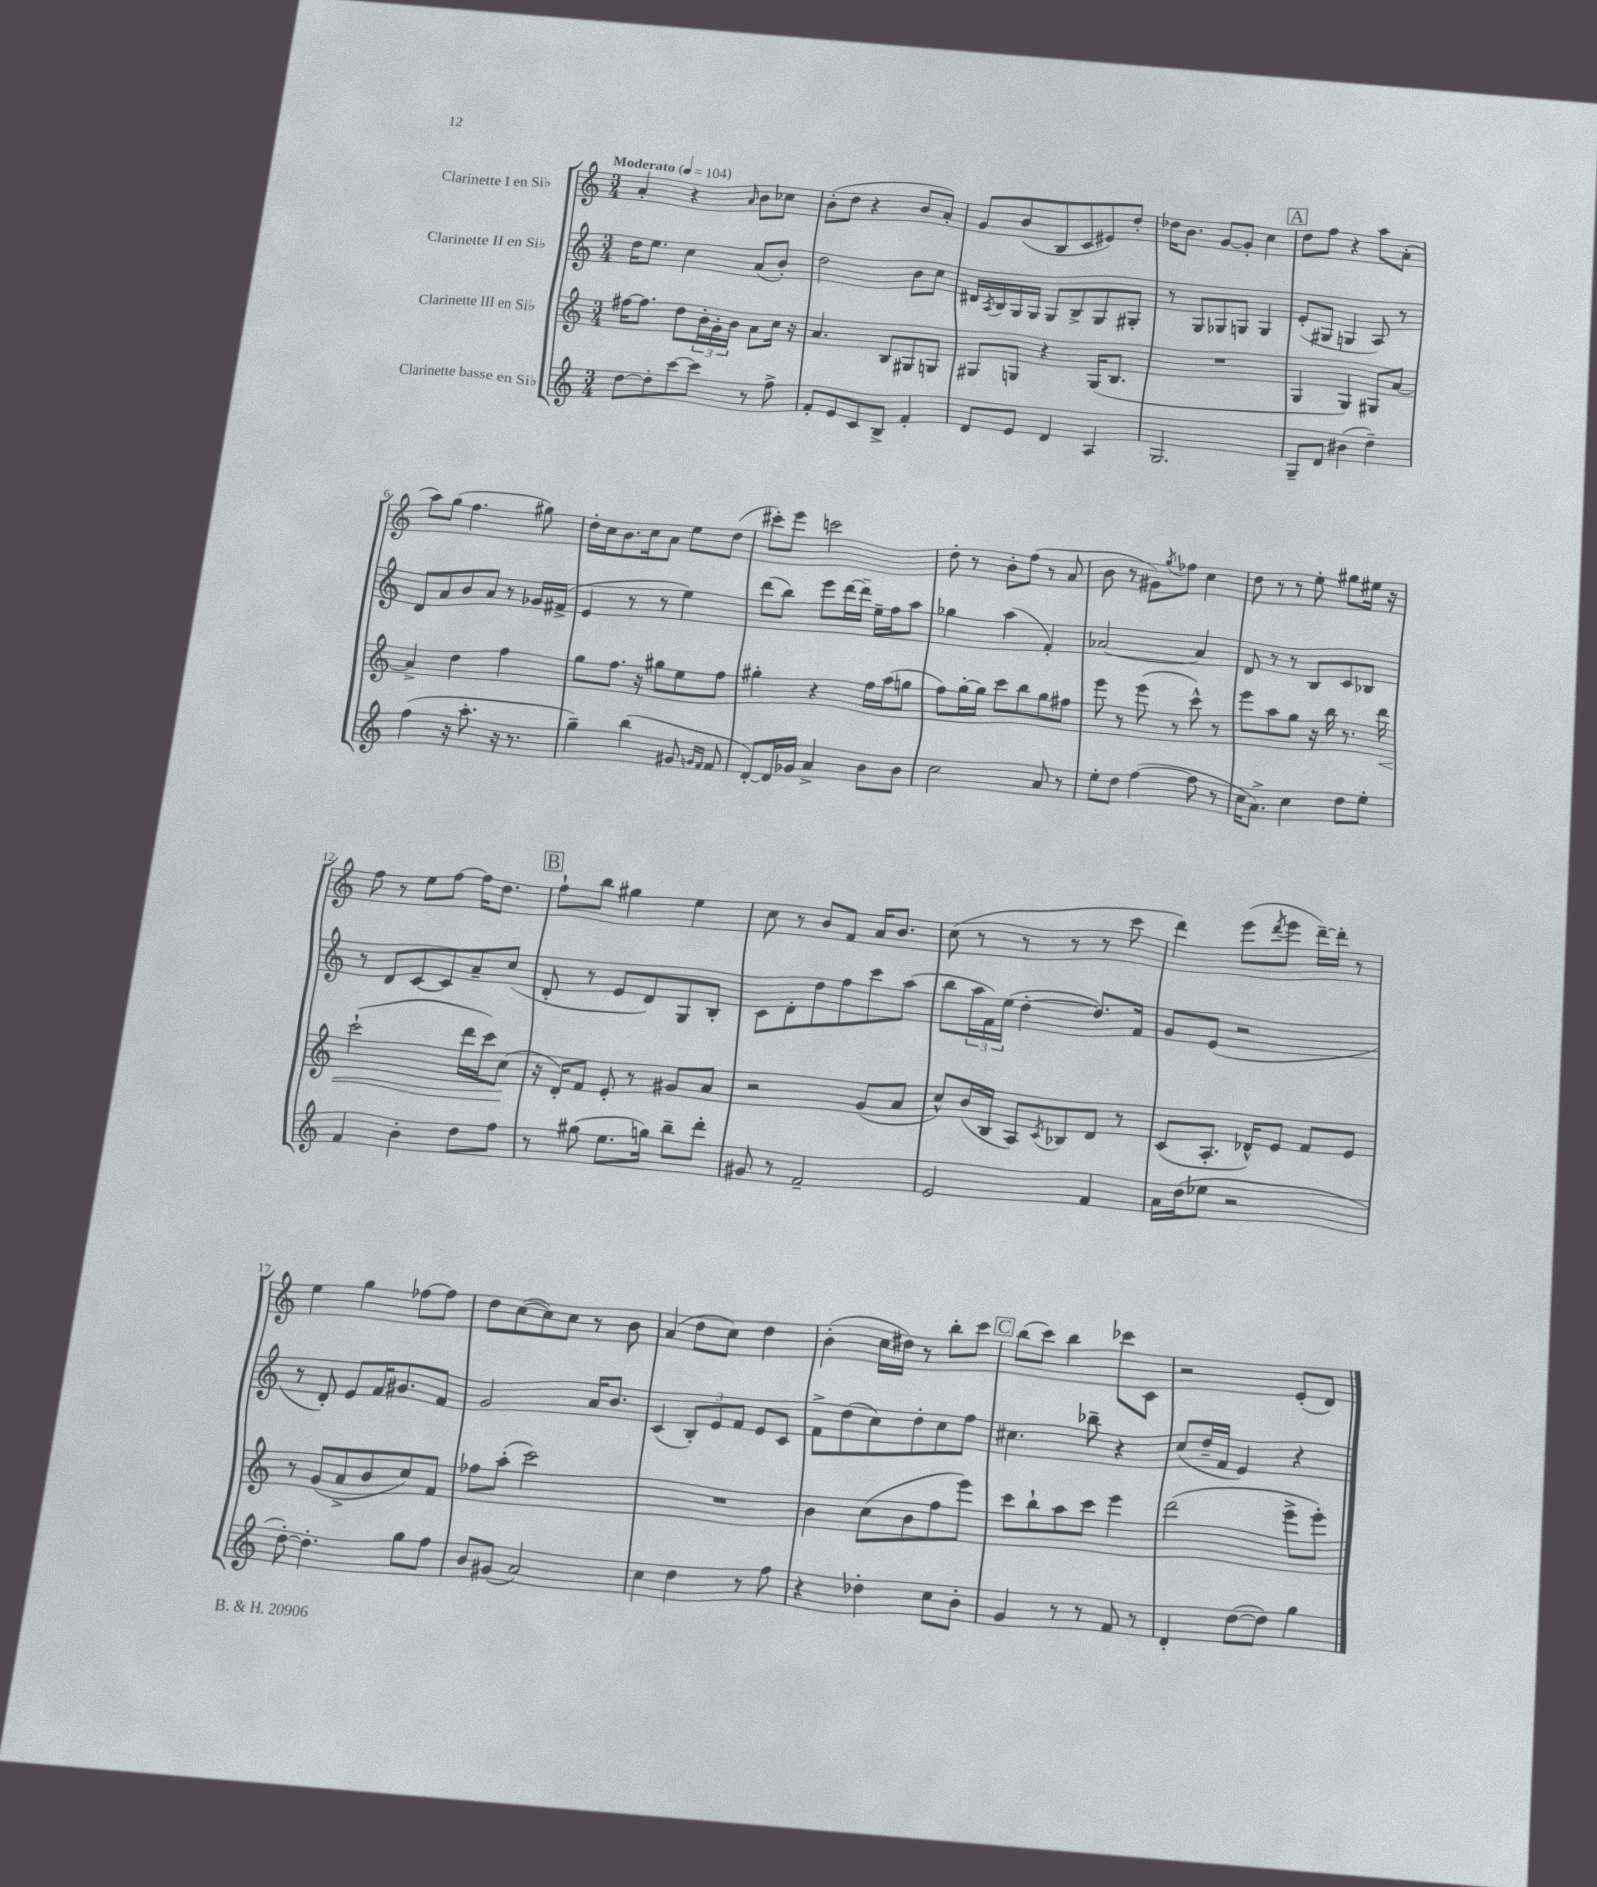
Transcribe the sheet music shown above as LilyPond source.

<<
\new StaffGroup <<
\new Staff = "s0" \with { instrumentName = "Clarinette I en Sib" } {
    \clef treble \key c \major \numericTimeSignature \time 3/4 \tempo "Moderato" 4 = 104
    a'4-. r4 \grace { a'16 } b'8 ces''8 |
    b'8-.( d''8 r4 b'8 a'8-.) |
    g'8 b'8( b8 c'8 eis'8) d''8-. |
    des''16 b'8. g'8~ g'8-. c''4 |
    \mark \markup { \box "A" } d''8 f''8 r4 a''8 a'8-.( |
    a''8) g''8( f''4. gis''8) |
    d''16-. c''16 b'8. c''16 a'8 e''8 d''8( |
    cis'''8-.) e'''8 c'''2 |
    d''8-. r8 b'8-. f''8( r8 a'8 |
    b'8 r8 gis'8) \acciaccatura { g''8 } fes''8 c''4 |
    d''8 r8 r8 e''8-. gis''8 eis''16 r16 |
    f''8 r8 e''8 f''8~ f''16 d''8. |
    \mark \markup { \box "B" } f''8-! b''8 gis''4 e''4 |
    c''8 r8 b'8 f'8 a'16 b'8. |
    c''8( r8 r8 r8 r8 c'''8 |
    d'''4) e'''8( \acciaccatura { d'''8 } e'''8 d'''16~--) d'''16-. r8 |
    e''4 g''4 fes''8~ fes''8 |
    d''8 c''8~( c''8) c''8 r8 b'8 |
    a'4( d''8 c''8) d''4 |
    b'4-.( c''16 dis''16) r8 b''8-. c'''8 |
    \mark \markup { \box "C" } b''8( c'''8) b''4 ces'''8 c'8 |
    r2 e'8-.( d'8) \bar "|." |
}
\new Staff = "s1" \with { instrumentName = "Clarinette II en Sib" } {
    \clef treble \key c \major \numericTimeSignature \time 3/4
    d''16 e''8. c''4 a'8( b'8-.) |
    d''2 b'8 c''8 |
    dis'16 \acciaccatura { a8 } b16 g16 g16 g8 b8-> g8 gis8-. |
    r8 g8 ges8 g8 g4 |
    \mark \markup { \box "A" } e'8-.( gis8 g4 a8) r8 |
    d'8 a'8 b'8 a'8 r8 ges'16 fis'16->( |
    e'4 r8 r8 e''4) |
    d'''8( b''8) e'''8 d'''16~ d'''16-- e''16-- f''16 a''8 |
    ges''4 a''4( f'4-.) |
    aes'2~ aes'4 |
    d'8 r8 r8 b8 c'8 bes8 |
    r8 d'8 c'8~ c'8 a'8-- c''8( |
    \mark \markup { \box "B" } d'8-. r8 e'8 d'8) g8 b8-. |
    c'8 d'8-. d''8 f''8 c'''8 a''8( |
    b''8 \tuplet 3/2 { a''16 f'16) e''16( } d''4~-. d''8.) f'16 |
    g'8 e'8( r2 |
    r8 d'8-.) e'8 f'16 gis'8. f'8 |
    g'2 a'16 b'8. |
    c'4( \tuplet 3/2 { b8-.) e'8 f'8 } e'8 c'8 |
    f'8-> d''8( c''8) d''8-. c''8 f''8 |
    \mark \markup { \box "C" } cis''4. bes''8-- r4 |
    c''8( d''16-- f'16 e'4) r4 \bar "|." |
}
\new Staff = "s2" \with { instrumentName = "Clarinette III en Sib" } {
    \clef treble \key c \major \numericTimeSignature \time 3/4
    fis''16~ fis''8. d''8 \tuplet 3/2 { b'16-. g'16-. b'16 } a'8 c''16 r16 |
    a'4. b8 gis8 g8 |
    gis8 g8 r4 g16( b8. |
    R2. |
    \mark \markup { \box "A" } g4 g4) gis8 a'8~ |
    a'4-> d''4 f''4 |
    g''8 f''8. r16 gis''8 e''8 f''8 |
    gis''4-. r4 f''16 a''16( g''8 |
    f''8) g''16~-. g''16 c'''8 b''8 g''8 fis''8 |
    e'''8 r8 e'''8( r8 c'''8-^) r8 |
    e'''8 a''8 g''8 r16 b''16 r8. d'''16\< |
    c'''2-!( d'''16 c'''16) c''8\!( |
    \mark \markup { \box "B" } r16 d'16-.) f'8 e'8-. r8 gis'8 a'8 |
    r2 g'8( a'8 |
    c''8-^) b'16( b16 a8) \acciaccatura { c'8 } bes8 d'8 r8 |
    c'8( a8.-. des'16-^) e'8 f'8 e'8 |
    r8 g'8( a'8-> b'8 c''8) f'8 |
    fes''8 a''8-.( c'''2) |
    R2. |
    b'4 c''8( b'8 f''8 e'''8) |
    \mark \markup { \box "C" } c'''8 b''8-! a''8 c'''8 e'''4 |
    d'''2( e'''8-> e'''8-.) \bar "|." |
}
\new Staff = "s3" \with { instrumentName = "Clarinette basse en Sib" } {
    \clef treble \key c \major \numericTimeSignature \time 3/4
    d''8~ d''8-. c'''8~ c'''8 r8 f''8-> |
    f'8-. e'8 c'8 b8-> f'4-. |
    d'8 e'8 d'4 a4 |
    g2. |
    \mark \markup { \box "A" } g8-- d'8 bis'4( d''4--) |
    f''4( r16 a''8.-. r16 r8. |
    g''4--) b''4( gis'8 \grace { g'16 f'16 } f'8 |
    d'8~-.) d'16 ges'16 a'4-> b'8 b'8 |
    c''2 a'8 r8 |
    e''8-. d''8 f''4~( f''8 r8 |
    c''16 a'8.->) c''4 d''8 e''8-. |
    f'4 b'4-. d''8 f''8 |
    \mark \markup { \box "B" } r8 gis''8( e''8. g''16) b''8-- d'''8-. |
    gis'8 r8 f'2-- |
    e'2 f'4 |
    a'16 d''16( ees''8 r2 |
    d''8~-.) d''4.-. g''8 f''8 |
    b'8 gis'8( a'2) |
    c''4 d''4 r8 f''8 |
    r4 des''4-. c''8 b'8-. |
    \mark \markup { \box "C" } g'4 r8 r8 f'8 r8 |
    d'4-. d''8~( d''8) g''4 \bar "|." |
}
>>
>>
